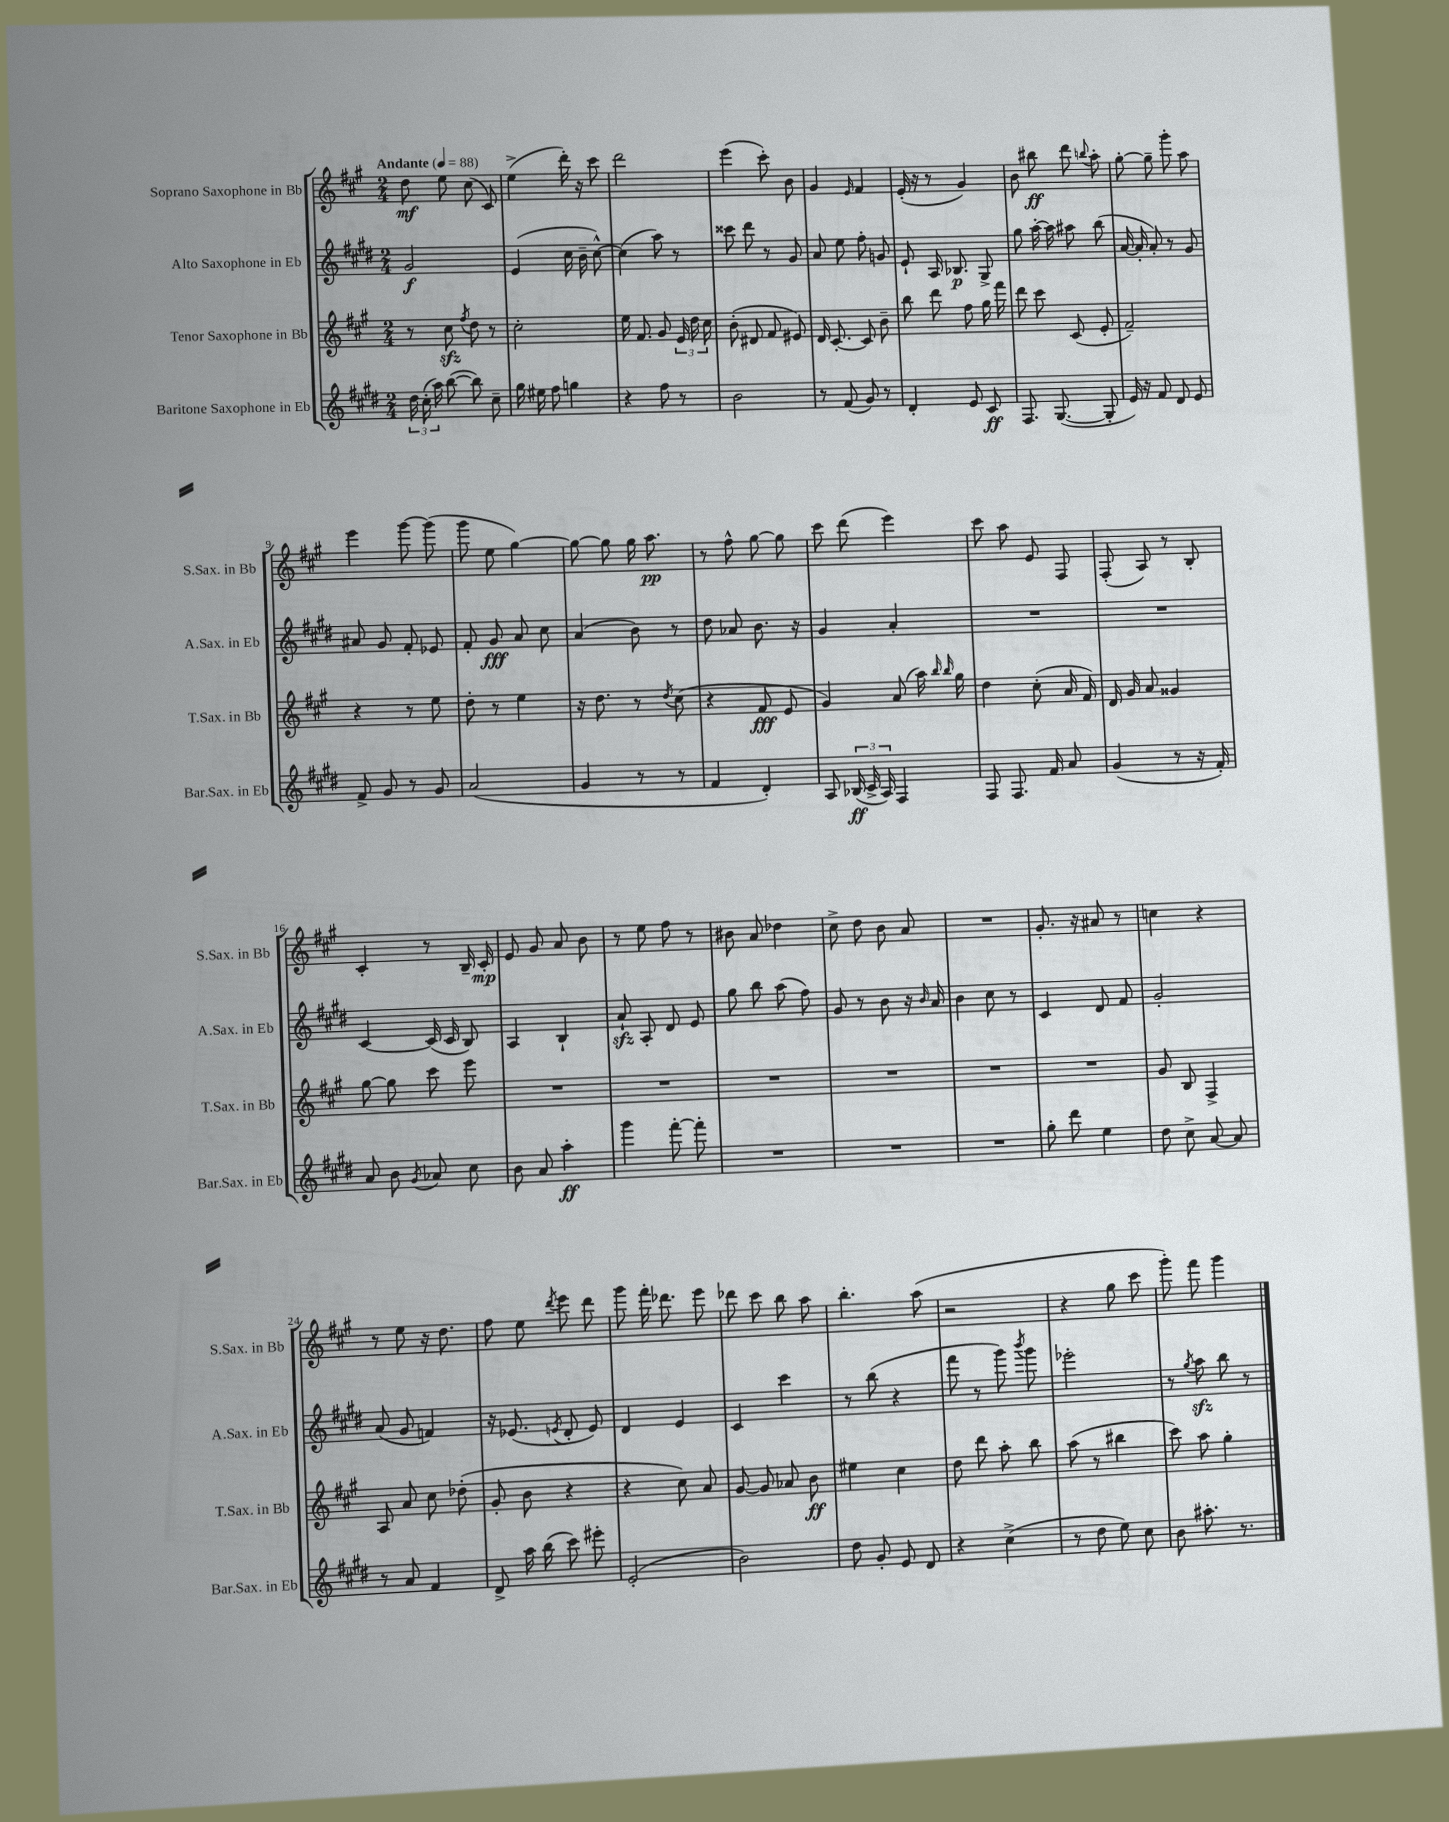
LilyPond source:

<<
\new StaffGroup <<
\new Staff = "s0" \with { instrumentName = "Soprano Saxophone in Bb" shortInstrumentName = "S.Sax. in Bb" } {
    \clef treble \key a \major \numericTimeSignature \time 2/4 \tempo "Andante" 4 = 88
    \autoBeamOff d''8\mf e''8 cis''8( cis'8) |
    e''4->( d'''16-.) r16 cis'''8 |
    d'''2 |
    e'''4( cis'''8-.) b'8 |
    gis'4 \grace { e'16 } fis'4 |
    e'16-.( r16 r8 gis'4) |
    b'8 bis''8\ff d'''8 \appoggiatura { b''8 } a''8-. |
    gis''8~-. gis''8-- gis'''8-. a''8 |
    e'''4 gis'''8~ gis'''8( |
    gis'''8 e''8 gis''4~) |
    gis''8~ gis''8 gis''16 a''8.\pp |
    r8 fis''8-^ gis''8~ gis''8 |
    cis'''8 d'''8( e'''4) |
    cis'''8 a''8 e'8 fis8 |
    fis8-.( a8) r8 b8-. |
    cis'4-. r8 b16-- cis'16-.\mp |
    e'8 gis'8 a'8 b'8 |
    r8 e''8 fis''8 r8 |
    bis'8 a'8 des''4 |
    cis''8-> d''8 b'8 a'8 |
    R2 |
    gis'8.-. r16 ais'8 r8 |
    c''4 r4 |
    r8 e''8 r16 d''8. |
    fis''8 e''8 \acciaccatura { d'''8 } e'''8 d'''8 |
    gis'''8 fis'''16-. des'''8. e'''8 |
    des'''8 cis'''8 b''8 a''8 |
    b''4.-. a''8( |
    r2 |
    r4 gis''8 cis'''8 |
    gis'''8-.) fis'''8 gis'''4 \bar "|." |
}
\new Staff = "s1" \with { instrumentName = "Alto Saxophone in Eb" shortInstrumentName = "A.Sax. in Eb" } {
    \clef treble \key e \major \numericTimeSignature \time 2/4
    \autoBeamOff gis'2\f |
    e'4( cis''16 b'16-- cis''8~-^) |
    cis''4( a''8) r8 |
    cisis'''8 dis'''8 r8 gis'8 |
    a'8 e''8 fis''8-. g'8 |
    e'8-! a16 bes8.\p gis8-> |
    gis''8 a''16~-. a''16 ais''8 b''8( |
    a'16~ a'16-. a'8-.) r8 gis'8 |
    ais'8 gis'8 fis'8-. ees'8 |
    fis'8-. gis'8\fff a'8 cis''8 |
    a'4( b'8) r8 |
    dis''8 aes'8 b'8. r16 |
    gis'4 a'4-. |
    R2 |
    R2 |
    cis'4~ cis'16( cis'16 b8) |
    a4 b4-! |
    a'8-!\sfz a8-. dis'8 e'8 |
    gis''8 b''8 a''8( fis''8) |
    gis'8 r8 b'8 r16 \grace { b'16 } a'16 |
    b'4 cis''8 r8 |
    cis'4 dis'8 fis'8 |
    gis'2-. |
    a'8( gis'8 f'4) |
    r16 ees'8.( \acciaccatura { e'8 } dis'8-. e'8) |
    dis'4 e'4 |
    cis'4 cis'''4 |
    r8 b''8( r4 |
    fis'''8 r8 gis'''8) \acciaccatura { b'''8 } gis'''8 |
    ees'''2-. |
    r8 \acciaccatura { gis''8 } a''8\sfz b''8 r8 \bar "|." |
}
\new Staff = "s2" \with { instrumentName = "Tenor Saxophone in Bb" shortInstrumentName = "T.Sax. in Bb" } {
    \clef treble \key a \major \numericTimeSignature \time 2/4
    \autoBeamOff r8 cis''8\sfz \acciaccatura { fis''8 } d''8 r8 |
    cis''2-. |
    e''16 fis'8. gis'8 \tuplet 3/2 { e'16 d''16 cis''16 } |
    b'8-.( dis'8 fis'8 eis'8) |
    d'16 cis'8.~-. cis'8 b'8-- |
    b''8 d'''8 fis''8 gis''16 fis'''16 |
    d'''8 cis'''8 cis'8( e'8-. |
    fis'2--) |
    r4 r8 e''8 |
    d''8-. r8 e''4 |
    r16 d''8. r8 \acciaccatura { d''8 } cis''8( |
    r4 fis'8\fff e'8 |
    gis'4) a'8( a''16) \grace { b''16 b''16 } gis''16 |
    d''4 cis''8-.( a'16 fis'16) |
    d'16 gis'16 a'8 gisis'4 |
    gis''8~ gis''8 cis'''8 e'''8 |
    R2 |
    R2 |
    R2 |
    R2 |
    R2 |
    R2 |
    gis'8 b8 fis4-> |
    a8 a'8 cis''8 des''8-.( |
    gis'8-. b'8 r4 |
    r4 cis''8) a'8 |
    gis'8~ gis'8 aes'8 b'8\ff |
    eis''4 cis''4 |
    d''8 d'''8 a''8-. b''8 |
    a''8( r8 bis''4 |
    cis'''8) a''8 gis''4-. \bar "|." |
}
\new Staff = "s3" \with { instrumentName = "Baritone Saxophone in Eb" shortInstrumentName = "Bar.Sax. in Eb" } {
    \clef treble \key e \major \numericTimeSignature \time 2/4
    \autoBeamOff \tuplet 3/2 { dis''16 cis''16-.( a''16) } b''8~( b''8) cis''8-- |
    gis''16 eis''16 fis''8 g''4 |
    r4 fis''8 r8 |
    b'2 |
    r8 fis'8( gis'8) r8 |
    dis'4-. e'8 cis'8\ff |
    fis8. gis8.~( gis8-. |
    e'16) r16 fis'8 dis'8 e'8 |
    fis'8-> gis'8 r8 gis'8 |
    a'2( |
    gis'4 r8 r8 |
    fis'4 dis'4-.) |
    a8 \tuplet 3/2 { bes16\ff( cis'16-> a16) } fis4 |
    fis8 fis8. fis'16 a'8 |
    gis'4( r8 r16 fis'16-.) |
    a'8 b'8 \acciaccatura { gis'8 } aes'8 cis''8 |
    b'8 a'8 a''4-.\ff |
    gis'''4 fis'''8~-. fis'''8-. |
    R2 |
    R2 |
    R2 |
    gis''8-. dis'''8 e''4 |
    dis''8 cis''8-> a'8~ a'8 |
    r8 a'8 fis'4 |
    dis'8-> a''16 b''16( cis'''8) eis'''8-. |
    e'2-.( |
    b'2) |
    dis''8 gis'8-. e'8 dis'8 |
    r4 cis''4->( |
    r8 dis''8 e''8) cis''8 |
    b'8 ais''8.-. r8. \bar "|." |
}
>>
>>
